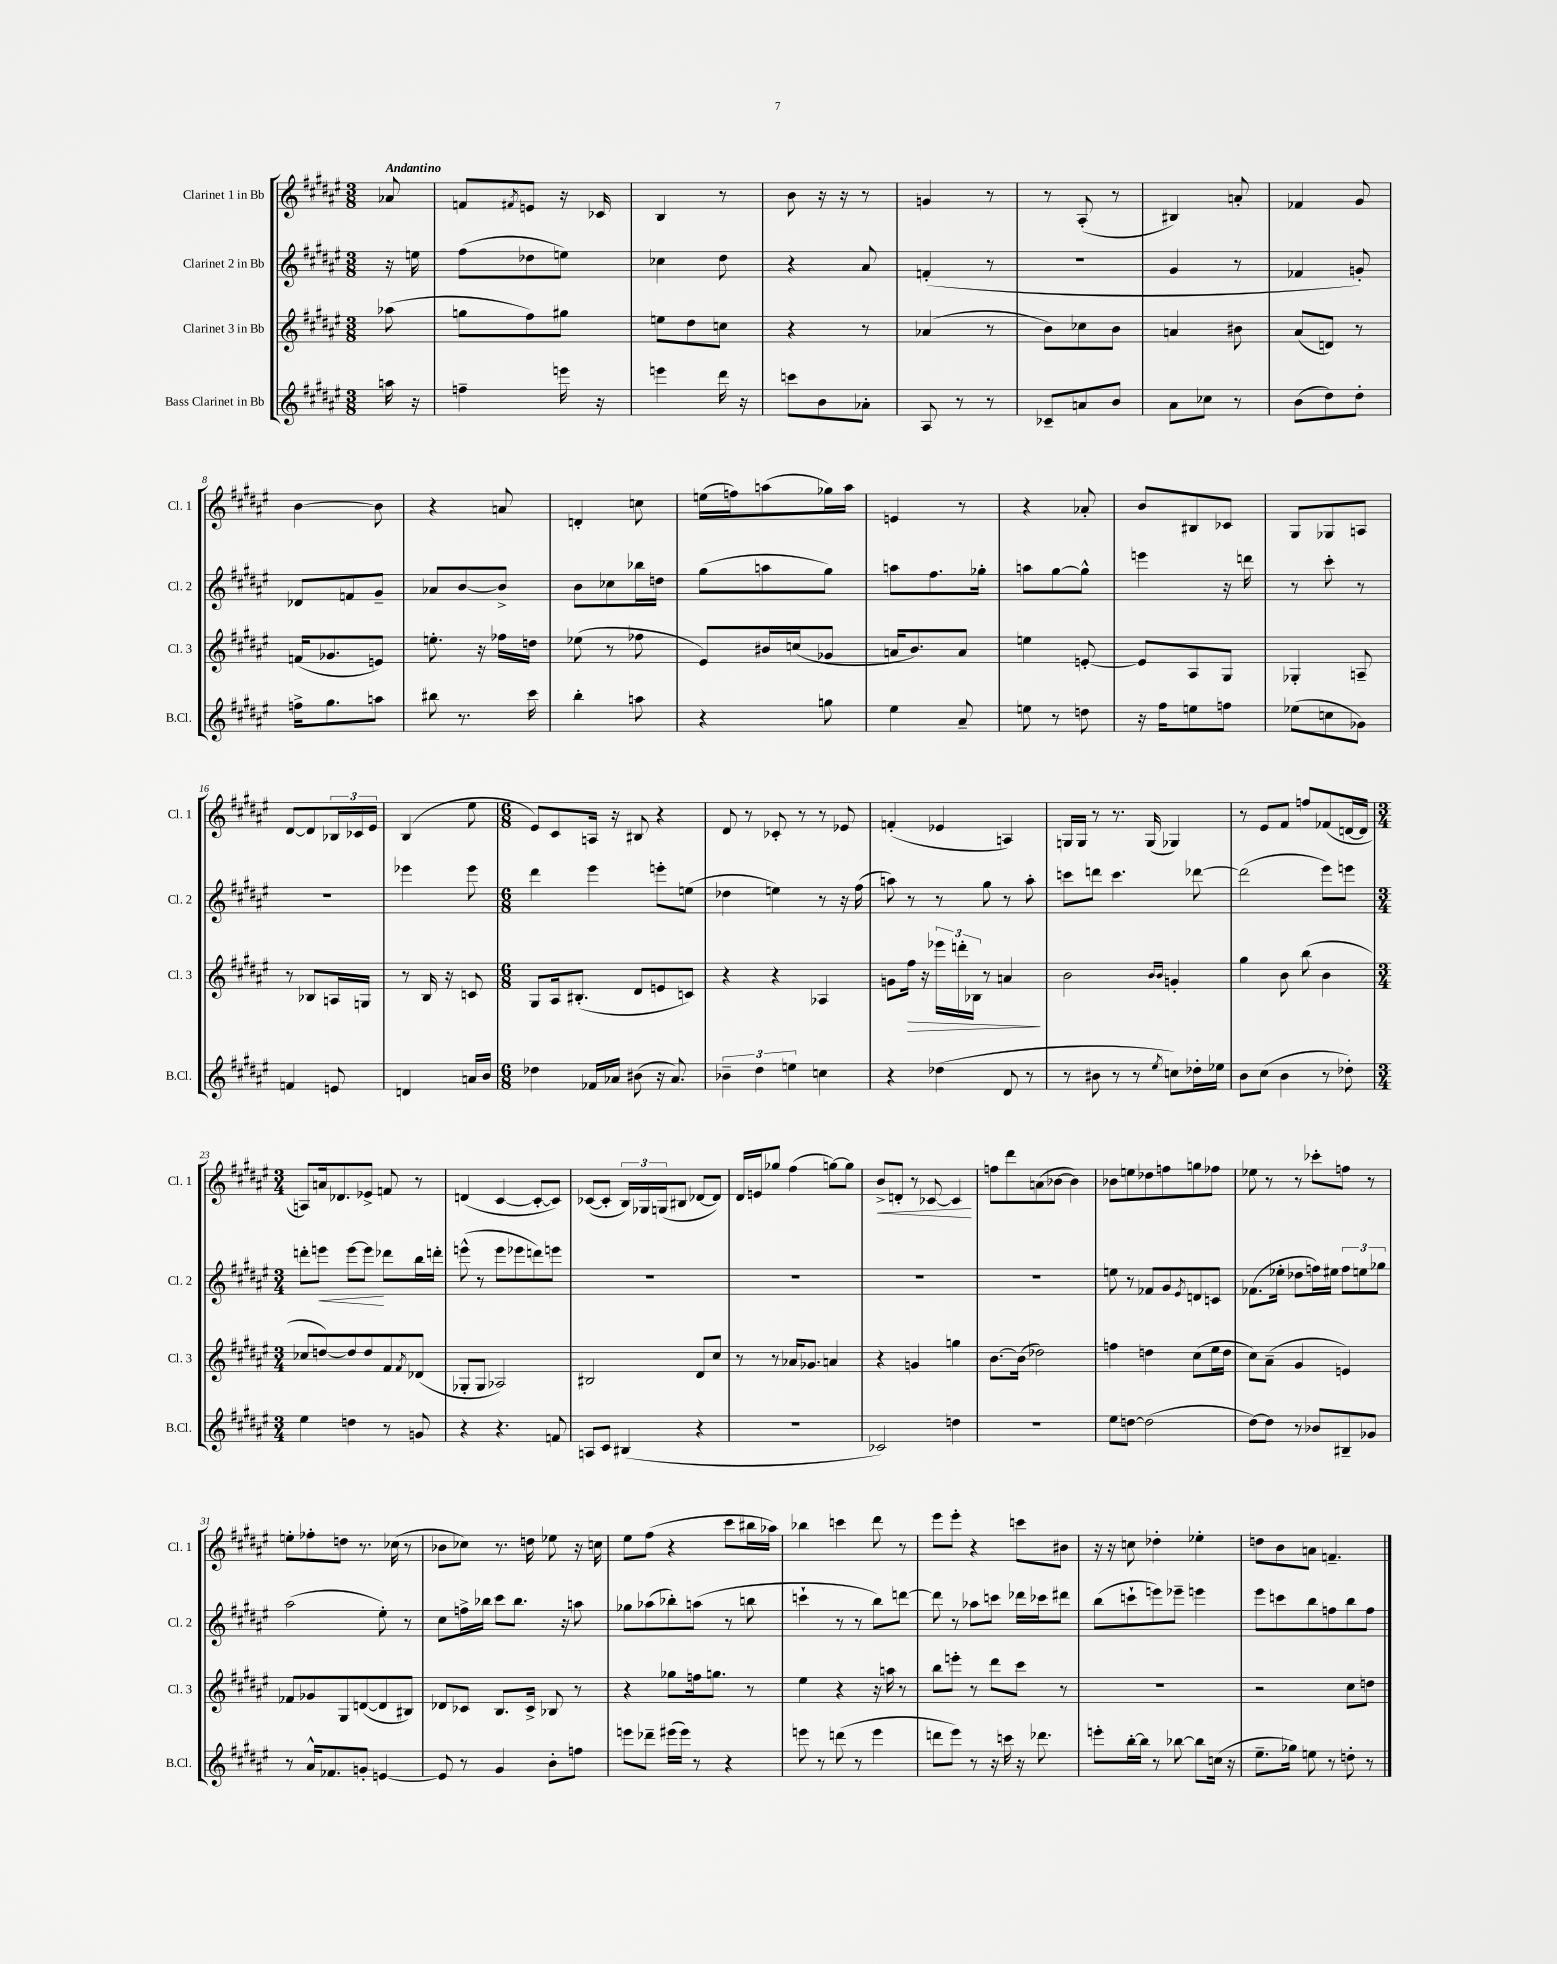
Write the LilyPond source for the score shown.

<<
\new StaffGroup <<
\new Staff = "s0" \with { instrumentName = "Clarinet 1 in Bb" shortInstrumentName = "Cl. 1" } {
    \clef treble \key fis \major \numericTimeSignature \time 3/8 \partial 8 \tempo "Andantino"
    aes'8 |
    f'8 \acciaccatura { fis'8 } e'8 r16 ces'16 |
    b4 r8 |
    b'8 r16 r16 r8 |
    g'4 r8 |
    r8 ais8-.( r8 |
    bis4) a'8-. |
    fes'4 gis'8 |
    b'4~ b'8 |
    r4 a'8 |
    d'4-. c''8 |
    e''16( f''16) a''8( ges''16) a''16 |
    e'4 r8 |
    r4 aes'8-. |
    b'8 bis8 ces'8 |
    gis8 ges8 a8 |
    dis'8~ dis'8 \tuplet 3/2 { bes16 ces'16 eis'16 } |
    b4( eis''8 |
    \numericTimeSignature \time 6/8 eis'8) cis'8 a16 r16 bis8 r4 |
    dis'8 r8 ces'8-. r8 r8 ees'8 |
    f'4-.( ees'4 a4) |
    g16 g16 r8 r8. g16( ges4) |
    r8 eis'8 fis'8 f''8 fes'8( d'16~ d'16 |
    \numericTimeSignature \time 3/4 a8) a'16 des'8. ees'8-> f'8 r8 |
    d'4( cis'4~ cis'8~-. cis'8) |
    ces'8~( ces'8-. \tuplet 3/2 { b16) ges16 g16( } bis8 des'8~ des'8) |
    dis'16 e'16 ges''8 fis''4( g''8~) g''8 |
    b'8->\< d'8-. r8 ces'8~ ces'4\! |
    f''8 dis'''8 a'8( bes'8~ bes'4) |
    bes'8 e''8 des''8 f''8 g''8 fes''8 |
    ees''8 r8 r8 ces'''8-. f''8 r8 |
    e''8-. fes''8-. d''8 r8. ces''16( r8 |
    bes'8 ces''8) r8. d''16 ees''8 r16 c''16 |
    eis''8 fis''8( r4 cis'''8 bis''16 aes''16) |
    bes''4 c'''4 dis'''8 r8 |
    eis'''8 eis'''8-. r4 c'''8 bis'8 |
    r16 r16 c''8 des''4-. ees''4-. |
    d''8 b'8 a'8 f'4.-- \bar "|." |
}
\new Staff = "s1" \with { instrumentName = "Clarinet 2 in Bb" shortInstrumentName = "Cl. 2" } {
    \clef treble \key fis \major \numericTimeSignature \time 3/8 \partial 8
    r16 e''16 |
    fis''8( des''8 e''8) |
    ces''4 dis''8 |
    r4 ais'8 |
    f'4-.( r8 |
    R4. |
    gis'4 r8 |
    fes'4 g'8-.) |
    des'8 f'8 gis'8-- |
    aes'8 b'8~ b'8-> |
    b'8 ces''8 bes''16 d''16 |
    gis''8( a''8 gis''8) |
    a''8 fis''8. ges''16-. |
    a''8 gis''8~ gis''8-^ |
    e'''4 r16 d'''16 |
    r8 cis'''8-. r8 |
    R4. |
    ees'''4 ees'''8 |
    \numericTimeSignature \time 6/8 dis'''4 eis'''4 e'''8-. e''8( |
    des''4 e''4) r8 r16 fis''16( |
    a''8) r8 r8 gis''8 r8 a''8-. |
    c'''8 d'''8 c'''4. des'''8~ |
    des'''2( eis'''8) e'''8 |
    \numericTimeSignature \time 3/4 d'''8-. e'''8\< e'''8~ e'''8\! des'''8 b''16 d'''16-. |
    e'''8-^( r8 e'''8 ees'''8 d'''8) e'''8 |
    R2. |
    R2. |
    R2. |
    R2. |
    e''8 r8 fes'8 gis'8 \acciaccatura { eis'8 } d'8 c'8 |
    fes'8.( ees''16-. des''8 f''16) eis''16 \tuplet 3/2 { f''8 e''8 ges''8 } |
    ais''2( eis''8-.) r8 |
    cis''8 f''16-> bes''16 cis'''8 bes''8. r16 a''8 |
    ges''8 aes''8( bes''8-.) a''8( r8 b''8 |
    c'''4-! r8 r8 b''8) d'''8~ |
    d'''8 r8 aes''8 c'''8 des'''16 ces'''16 dis'''8 |
    b''8( c'''8-! e'''8) ees'''8-- e'''4 |
    eis'''8 c'''8 b''8 f''8 b''8 f''8 \bar "|." |
}
\new Staff = "s2" \with { instrumentName = "Clarinet 3 in Bb" shortInstrumentName = "Cl. 3" } {
    \clef treble \key fis \major \numericTimeSignature \time 3/8 \partial 8
    aes''8( |
    g''8 fis''8) gis''8 |
    e''8 dis''8 c''8 |
    r4 r8 |
    aes'4( r8 |
    b'8) ces''8 b'8 |
    a'4 bis'8 |
    ais'8( d'8) r8 |
    f'16( ges'8. e'8) |
    e''8.-. r16 fes''16 d''16 |
    ees''8( r8 fes''8 |
    eis'8) bis'16 c''16( ges'8 |
    a'16 b'8.) a'8 |
    e''4 e'8~-. |
    e'8 ais8 gis8 |
    ges4-. a8-- |
    r8 bes8 a16 g16 |
    r8 b16 r16 c'8 |
    \numericTimeSignature \time 6/8 gis8 ais16 bis8.-.( dis'8 e'8 c'8) |
    r4 r4 aes4 |
    g'8 fis''16\> r16 \tuplet 3/2 { ees'''16 d'''16-. bes16 } r8 a'4\! |
    b'2 \grace { b'16 b'16 } g'4-. |
    gis''4 b'8 b''8( b'4 |
    \numericTimeSignature \time 3/4 ces''8 d''8~) d''8 d''8 fis'8 \acciaccatura { fis'8 } des'8( |
    ges8-. ges8 aes2) |
    bis2 dis'8 cis''8 |
    r8 r8 aes'16 ges'8. a'4 |
    r4 g'4 g''4 |
    b'8.~ b'16( des''2) |
    f''4 d''4 cis''8( eis''16 d''16 |
    cis''8) ais'8--( gis'4 e'4) |
    fes'8 ges'8 gis8 d'8~( d'8 bis8) |
    des'8 ces'8 b8. ces'16-> bes8 r8 |
    r4 ges''8 f''16 g''8. r8 |
    eis''4 r4 r16 a''16 r8 |
    b''8 e'''8-. r8 dis'''8 cis'''8 r8 |
    R2. |
    r2 cis''8 d''8 \bar "|." |
}
\new Staff = "s3" \with { instrumentName = "Bass Clarinet in Bb" shortInstrumentName = "B.Cl." } {
    \clef treble \key fis \major \numericTimeSignature \time 3/8 \partial 8
    a''16 r16 |
    f''4-- e'''16 r16 |
    e'''4 dis'''16 r16 |
    c'''8 b'8 aes'8-. |
    ais8 r8 r8 |
    ces'8-- a'8 b'8 |
    ais'8 ces''8 r8 |
    b'8( dis''8) dis''8-. |
    f''16-> gis''8. a''8 |
    bis''8 r8. cis'''16 |
    b''4-. a''8 |
    r4 g''8 |
    eis''4 ais'8-- |
    e''8 r8 d''8 |
    r16 fis''16 e''8 f''8 |
    ees''8( c''8 ges'8) |
    f'4 e'8 |
    d'4 a'16 b'16 |
    \numericTimeSignature \time 6/8 des''4 fes'16 aes'16 bis'8( r16 aes'8.) |
    \tuplet 3/2 { bes'4-- dis''4 e''4 } c''4 |
    r4 des''4( dis'8 r8 |
    r8 bis'8 r8 r8 \acciaccatura { eis''8 } c''8) des''16-. ees''16 |
    b'8 cis''8( b'4 r8 des''8-.) |
    \numericTimeSignature \time 3/4 eis''4 d''4 r8 g'8 |
    r4 r4. f'8 |
    a8 cis'8 bis4( r4 |
    R2. |
    ces'2) d''4 |
    R2. |
    eis''8 d''8~ d''2( |
    dis''8~) dis''8 r8 bes'8 bis8-- ges'8 |
    r8 ais'16-^ fes'8. g'8-. e'4~ |
    e'8 r8 gis'4 b'8-. f''8 |
    e'''8 des'''8-- eis'''16( eis'''16) r8 r4 |
    e'''8 r8 d'''8( r8 e'''4 |
    d'''8 eis'''8) r8 r16 c'''16 r16 des'''8. |
    e'''8-. b''16~-. b''16 r8 bes''8~ bes''8 c''16( r16 |
    eis''8.-- ges''16) e''8 r8 d''8-. r8 \bar "|." |
}
>>
>>
